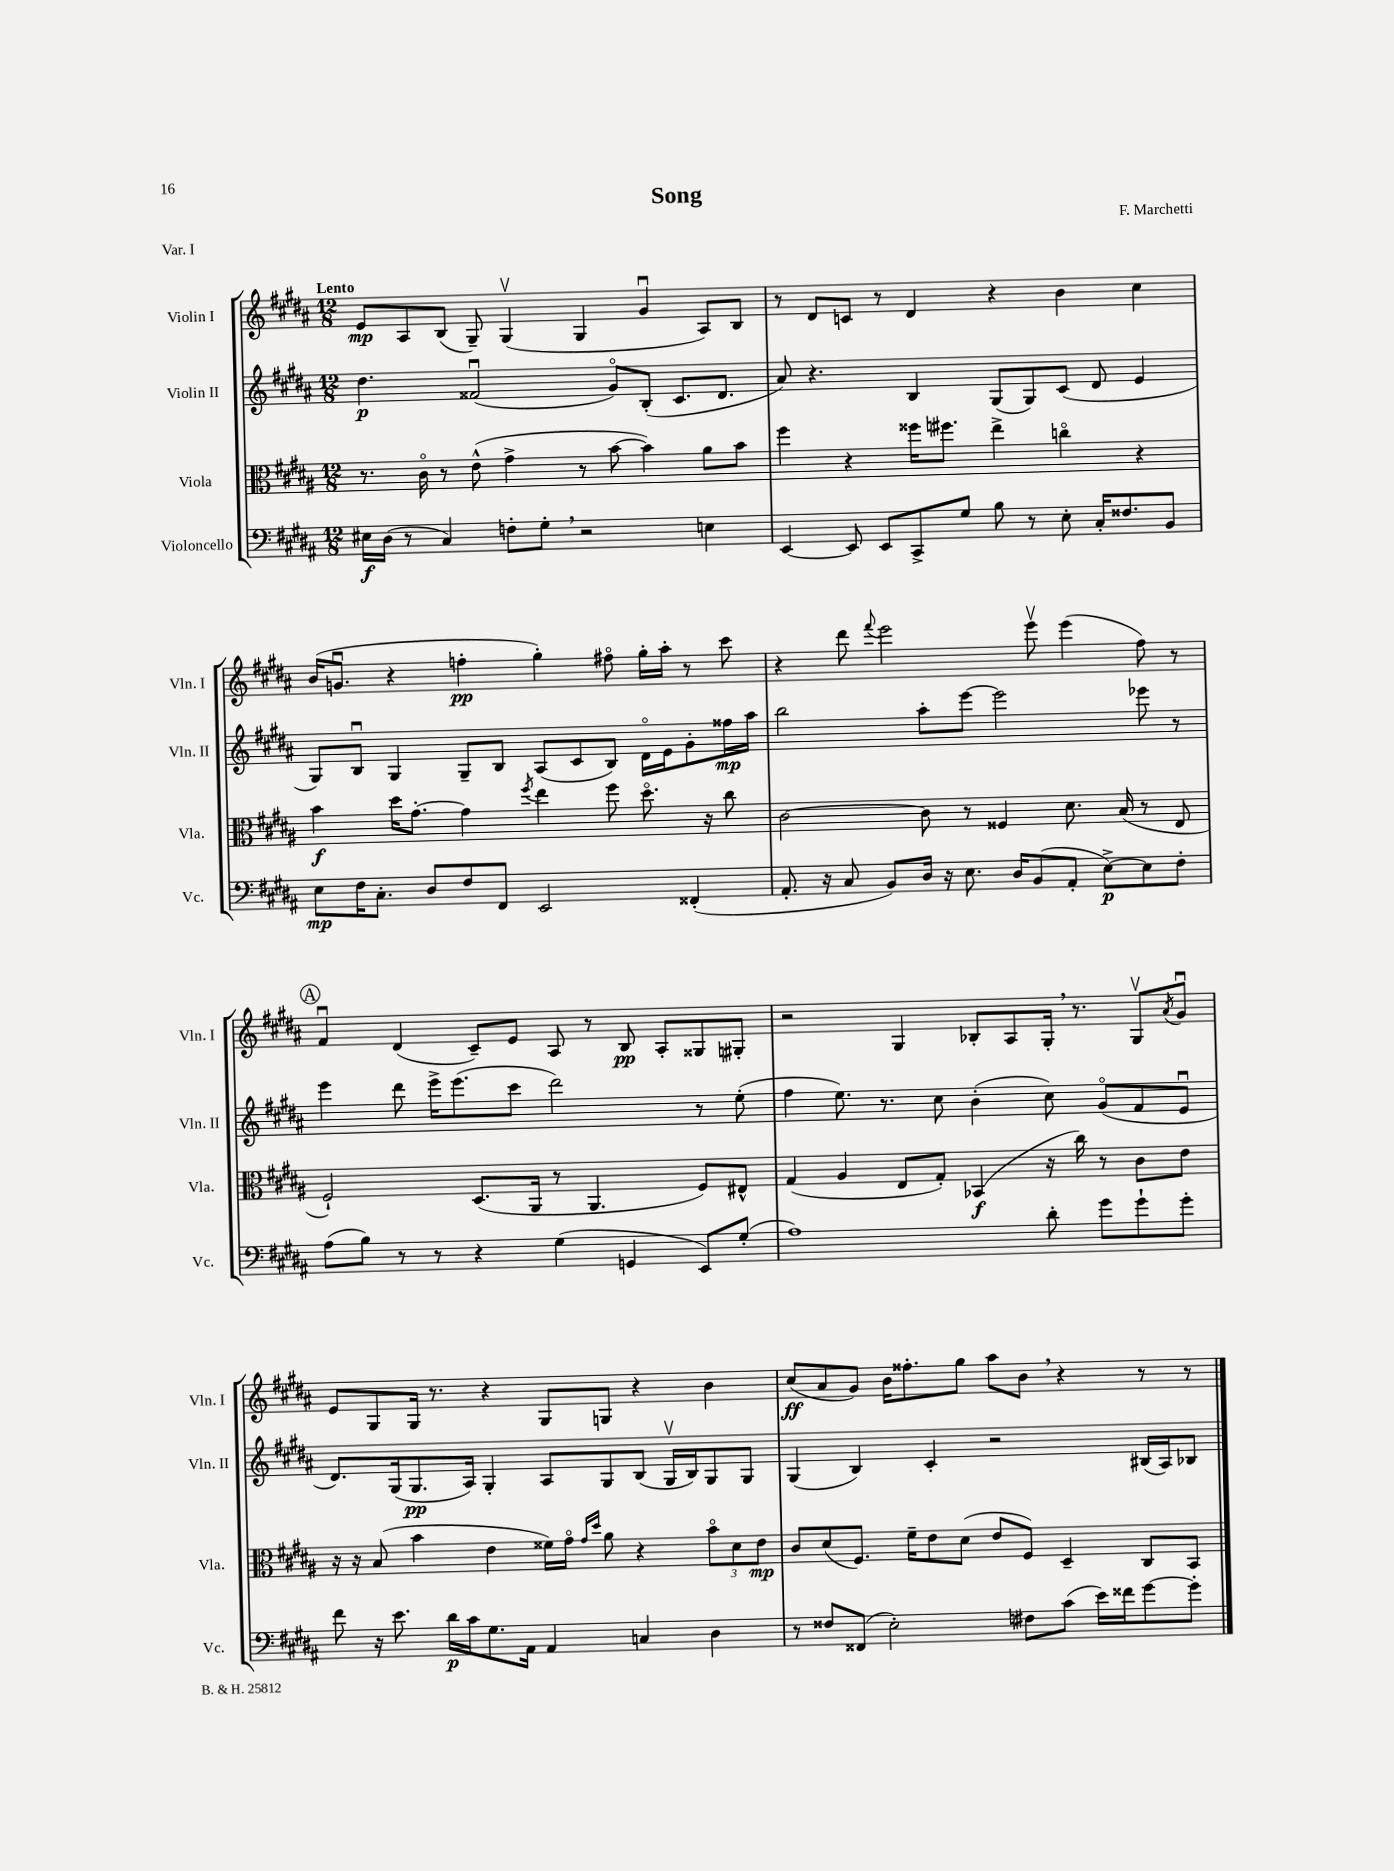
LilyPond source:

\header { title = "Song" composer = "F. Marchetti" piece = "Var. I" }
<<
\new StaffGroup <<
\new Staff = "s0" \with { instrumentName = "Violin I" shortInstrumentName = "Vln. I" } {
    \clef treble \key b \major \numericTimeSignature \time 12/8 \tempo "Lento"
    e'8\mp ais8 b8( gis8--) gis4\upbow( gis4 gis'4\downbow ais8) b8 |
    r8 dis'8 c'8 r8 dis'4 r4 b'4 cis''4 |
    b'16( g'8.\downbow r4 f''4-.\pp gis''4-.) fis''8\flageolet gis''16-. ais''16-. r8 cis'''8 |
    r4 dis'''8 \appoggiatura { fis'''8 } e'''2 e'''8\upbow e'''4( fis''8) r8 |
    \mark \markup { \circle "A" } fis'4\downbow dis'4( cis'8--) e'8 ais8 r8 b8\pp ais8-. gisis8 gis8-. |
    r2 gis4 bes8-. ais8 gis16-. \breathe r8. gis8\upbow \acciaccatura { ais'8 } gis'8\downbow |
    e'8 gis8 gis16 r8. r4 gis8 g8 r4 b'4 |
    cis''8\ff( ais'8 gis'8) b'16 fisis''8.-. gis''8 ais''8 b'8 \breathe r4 r8 r8 \bar "|." |
}
\new Staff = "s1" \with { instrumentName = "Violin II" shortInstrumentName = "Vln. II" } {
    \clef treble \key b \major \numericTimeSignature \time 12/8
    dis''4.\p fisis'2\downbow( gis'8\flageolet) b8-.( cis'8. dis'8. |
    ais'8) r4. b4 gis8( gis8) cis'8( dis'8 e'4 |
    gis8) b8\downbow gis4 gis8-- b8 ais8( cis'8 b8) dis'16\flageolet e'16 gis'8-. fisis''16\mp ais''16 |
    b''2 ais''8-. e'''8~ e'''2 ees'''8 r8 |
    \mark \markup { \circle "A" } e'''4 dis'''8 e'''16-> e'''8.( cis'''8 dis'''2) r8 e''8-.( |
    fis''4 e''8.) r8. cis''8 b'4-.( cis''8) gis'8\flageolet( fis'8 e'8\downbow |
    dis'8.) gis16( gis8.\pp ais16) gis4-. ais8 gis8 b8( gis16\upbow b16) gis8 gis8 |
    gis4( b4) cis'4-. r2 bis16( ais16) bes8 \bar "|." |
}
\new Staff = "s2" \with { instrumentName = "Viola" shortInstrumentName = "Vla." } {
    \clef alto \key b \major \numericTimeSignature \time 12/8
    r8. cis'16\flageolet r8 e'8-^( gis'4-> r8 b'8~ b'4) ais'8 b'8 |
    fis''4 r4 fisis''16 fis''8. e''4-> c''4\flageolet r4 |
    b'4\f dis''16 gis'8.~-. gis'4 \acciaccatura { fis''8 } e''4 fis''8 dis''8.\flageolet r16 cis''8 |
    cis'2~ cis'8 r8 fisis4 dis'8. b16( r8 e8 |
    \mark \markup { \circle "A" } fis2-!) dis8.( ais,16 r8 ais,4. fis8) eis8-^ |
    gis4( ais4 e8 gis8-.) bes,4\f( r16 cis''16) r8 cis'8 e'8 |
    r16 r16 b8( b'4 e'4 fisis'16) gis'16\flageolet \grace { gis'16 dis''16 } ais'8 r4 \tuplet 3/2 { b'8\flageolet dis'8 e'8\mp } |
    cis'8 dis'8( fis8.) fis'16-- e'8 dis'8( e'8 fis8) dis4-- cis8 b,8 \bar "|." |
}
\new Staff = "s3" \with { instrumentName = "Violoncello" shortInstrumentName = "Vc." } {
    \clef bass \key b \major \numericTimeSignature \time 12/8
    eis16\f dis16( r8 cis4) f8-. gis8-. \breathe r2 e4 |
    e,4~ e,8 e,8 cis,8-> gis8 b8 r8 e8-. cis16-. fisis8. b,8 |
    e8\mp fis16 cis8.-. dis8 fis8 fis,8 e,2 fisis,4-.( |
    ais,8.-. r16 cis8 b,8) dis16 r16 e8. dis16 b,8( ais,8-. e8~->\p) e8 fis8-. |
    \mark \markup { \circle "A" } ais8( b8) r8 r8 r4 gis4( g,4 e,8) gis8-.( |
    ais1) dis'8-. gis'8 gis'8-! gis'8-. |
    fis'8 r16 e'8. dis'16\p cis'16 gis8. ais,16 ais,4 c4 dis4 |
    r8 fisis8 fisis,8( e2-.) fis8 cis'8( e'16) fisis'16 gis'8~ gis'8-. \bar "|." |
}
>>
>>
\layout { \context { \Score \remove "Bar_number_engraver" } }
